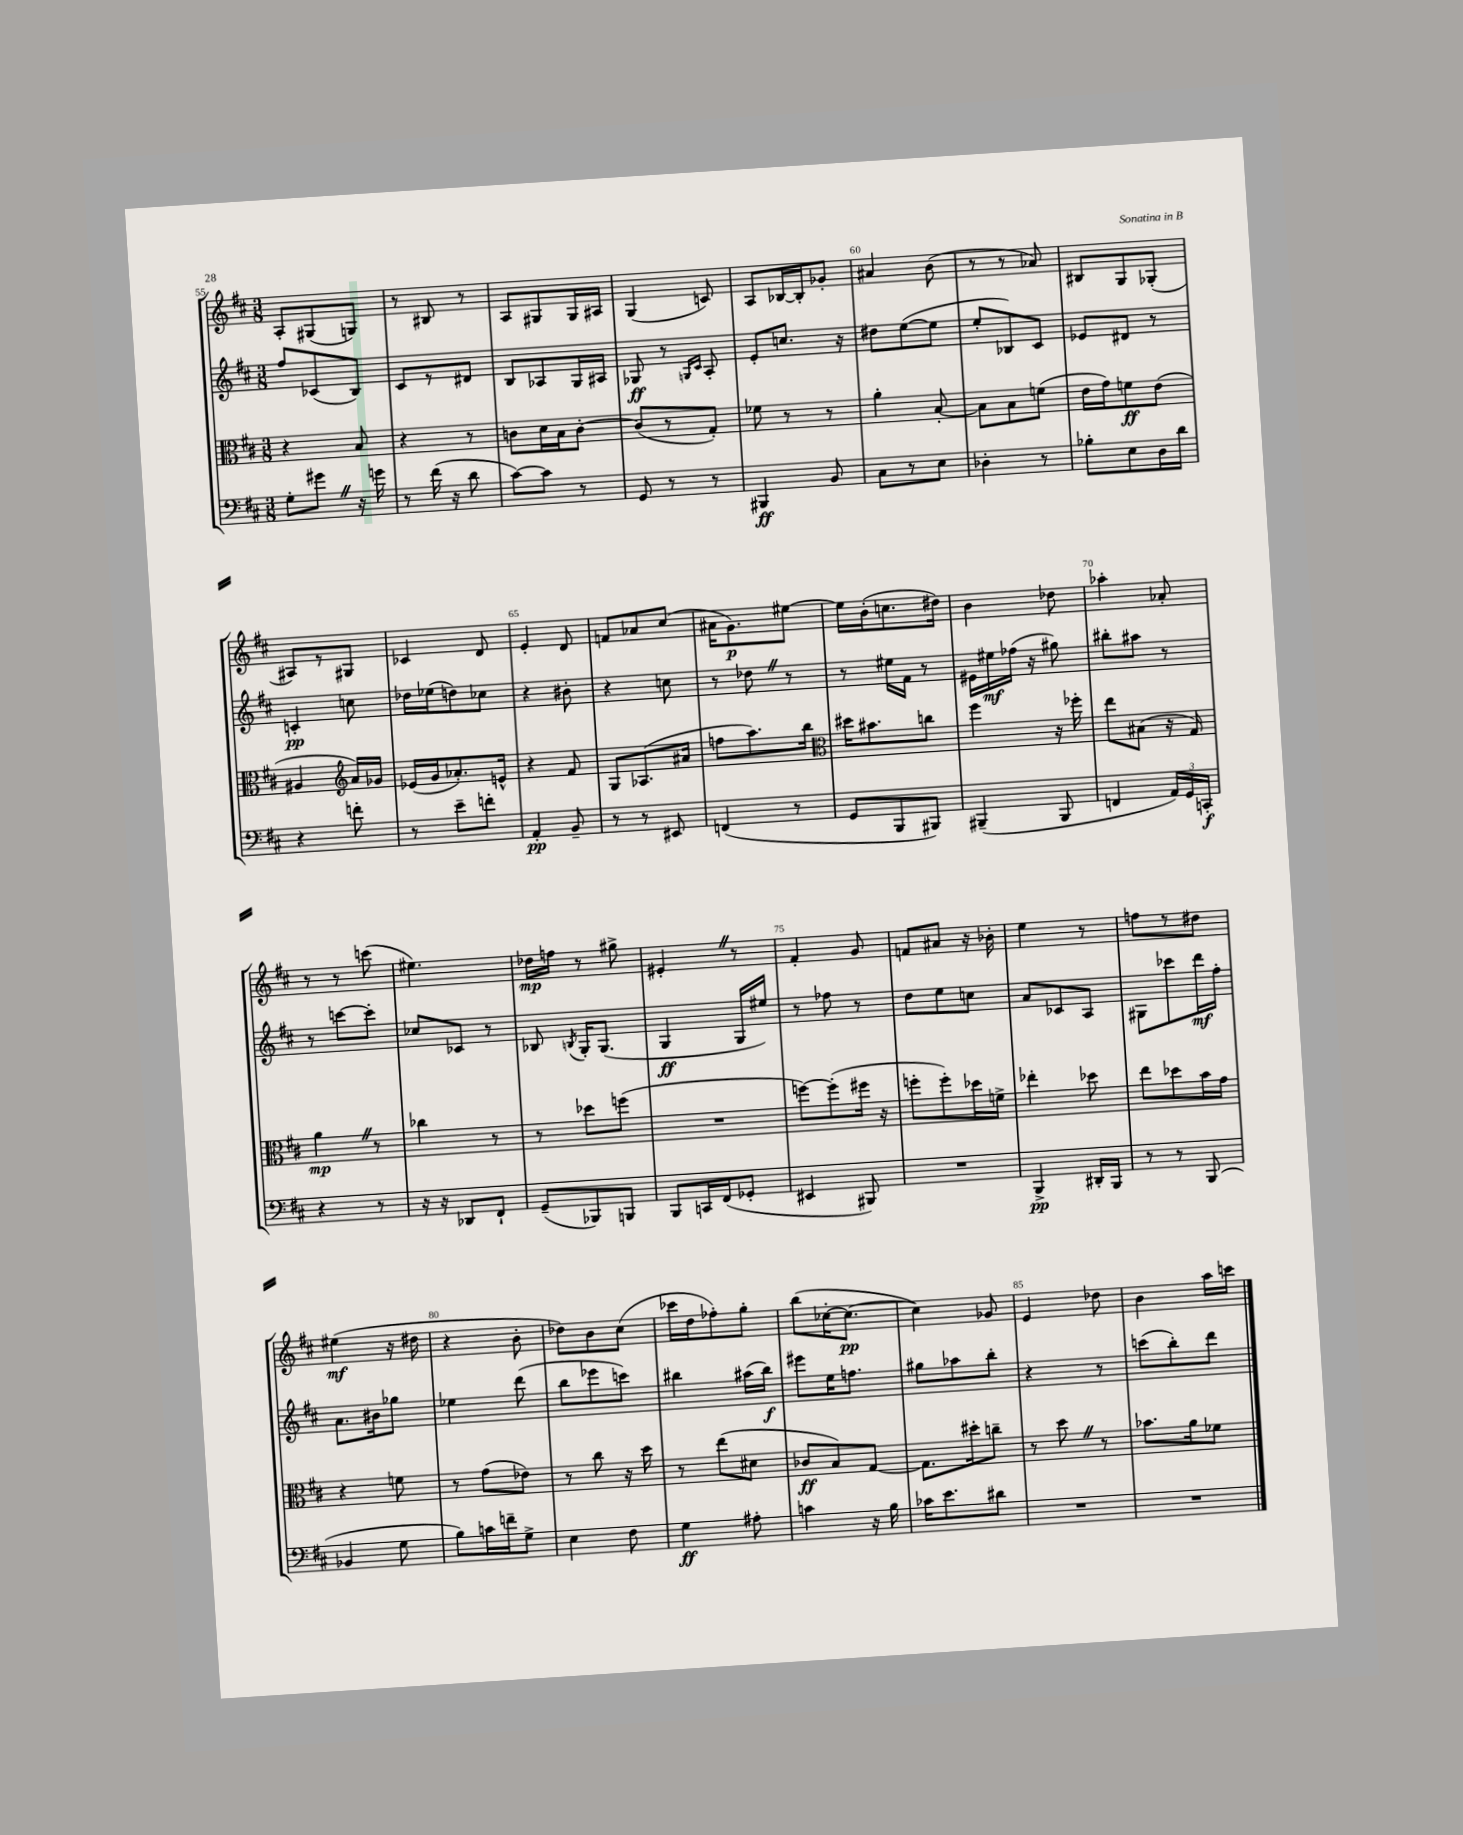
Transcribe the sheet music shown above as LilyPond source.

<<
\new StaffGroup <<
\new Staff = "s0" {
    \clef treble \key d \major \numericTimeSignature \time 3/8
    \autoBeamOff a8[-. gis8( g8]) |
    r8 bis8 r8 |
    a8[ gis8 gis16 ais16] |
    g4( c'8) |
    a8[ bes16~ bes16-. ges'8]-. |
    ais'4 b'8( |
    r8 r8 aes'8) |
    bis8[ g8 ges8]-.( |
    ais8[) r8 gis8] |
    ces'4 d'8 |
    e'4-. d'8 |
    f'8[ aes'8 cis''8]( |
    ais'16[ g'8.\p) eis''8]~ |
    eis''16[ b'16-.( c''8. dis''16]) |
    b'4 des''8 |
    aes''4-. aes'8-. |
    r8 r8 c'''8( |
    eis''4.) |
    des''16[\mp f''16] r8 gis''8-> |
    eis'4-. \once \override BreathingSign.text = \markup { \musicglyph "scripts.caesura.straight" } \breathe r8 |
    fis'4-. g'8 |
    f'8[ ais'8] r16 bes'16-. |
    e''4 r8 |
    f''8[ r8 dis''8] |
    eis''4\mf( r16 dis''16 |
    r4 b'8-. |
    des''8[) b'8 cis''8]( |
    ces'''16[ d''16 fes''8-.) g''8]-. |
    b''8[( ces''16~-. ces''8.]~\pp |
    ces''4) ges'8 |
    e'4 des''8 |
    b'4 a''16[ c'''16] \bar "|." |
}
\new Staff = "s1" {
    \clef treble \key d \major \numericTimeSignature \time 3/8
    \autoBeamOff fis''8[ ces'8( b8]) |
    cis'8[ r8 dis'8] |
    b8[ aes8 g16 ais16] |
    ges8\ff r8 \grace { g16[ cis'16] } a8-. |
    e'8[-. c''8.] r16 |
    dis''8[ e''8~( e''8] |
    e''8[-. bes8) cis'8] |
    ees'8[ dis'8] r8 |
    c'4-.\pp c''8 |
    des''16[ ees''16( d''8) ces''8] |
    r4 bis'8-. |
    r4 c''8 |
    r8 des''8 \once \override BreathingSign.text = \markup { \musicglyph "scripts.caesura.straight" } \breathe r8 |
    r8 eis''16[ fis'16] r8 |
    eis'16[ eis''16\mf fes''16]( r16 gis''8) |
    bis''8[-. ais''8] r8 |
    r8 c'''8[~ c'''8]-. |
    ces''8[ ces'8] r8 |
    bes8 \acciaccatura { b8 } g16[-. g8.]( |
    g4\ff g16[ eis''16]) |
    r8 fes''8 r8 |
    d''8[ e''8 c''8] |
    a'8[ ces'8 a8] |
    gis8[ ces'''8 d'''16\mf fis''16]-. |
    a'8.[ bis'16 ges''8] |
    ees''4 d'''8( |
    b''8[ ees'''8 c'''8]) |
    bis''4 ais''16[( bis''16]\f) |
    eis'''8[ e''16 f''8.] |
    gis''8[ aes''8 b''8]-. |
    r4 r8 |
    c'''8[( b''8-.) d'''8] \bar "|." |
}
\new Staff = "s2" {
    \clef alto \key d \major \numericTimeSignature \time 3/8
    \autoBeamOff r4 b8 |
    r4 r8 |
    c'8[ d'16 b16 c'8]~-. |
    c'8[( r8 g8]-.) |
    fes'8 r8 r8 |
    a'4-. b8~-. |
    b8[ b8 f'8]( |
    e'16[ g'16) f'8\ff e'8]( |
    ais4 \clef treble a'16[) ges'16] |
    ees'16[( g'16 aes'8.-.) e'16]-^ |
    r4 fis'8 |
    g8[ aes8.( ais'16] |
    f''8[ a''8.) b''16] |
    \clef alto dis''16[ bis'8. c''8] |
    fis''4 r16 fes''16-. |
    e''8[ bis8]( r16 g16) |
    a'4\mp \once \override BreathingSign.text = \markup { \musicglyph "scripts.caesura.straight" } \breathe r8 |
    ces''4 r8 |
    r8 des''8[ f''8]( |
    R4. |
    f''8[~) f''8-.( fis''16] r16 |
    f''8[-. f''8-.) des''16 f'16]-> |
    ees''4-. des''8 |
    e''8[ des''8 b'16 g'16] |
    r4 f'8 |
    r8 g'8[( ees'8]) |
    r8 cis''8 r16 d''16 |
    r8 e''8[( dis'8] |
    ces'8[\ff b8) g8]~ |
    g8.[ dis''16-. c''8]-- |
    r8 d''8 \once \override BreathingSign.text = \markup { \musicglyph "scripts.caesura.straight" } \breathe r8 |
    bes'8.[ a'16 fes'8] \bar "|." |
}
\new Staff = "s3" {
    \clef bass \key d \major \numericTimeSignature \time 3/8
    \autoBeamOff g8[-. gis'8] \once \override BreathingSign.text = \markup { \musicglyph "scripts.caesura.straight" } \breathe r16 g'16 |
    r8 fis'16( r16 d'8 |
    cis'8[~) cis'8] r8 |
    g,8 r8 r8 |
    bis,,4\ff b,8 |
    cis8[ r8 e8] |
    des4-. r8 |
    bes8[-. e8 d16 d'16] |
    r4 f'8-. |
    r8 e'8[-- f'8]-. |
    a,4-.\pp b,8-- |
    r8 r8 eis,8 |
    f,4( r8 |
    g,8[ b,,8 bis,,8]) |
    bis,,4--( bis,,8 |
    f,4 \tuplet 3/2 { a,16[) g,16 c,16]-.\f } |
    r4 r8 |
    r16 r16 des,8[ fis,8]-! |
    g,8[--( bes,,8) b,,8] |
    b,,8[ c,16 fis,16( ges,8]-. |
    eis,4 bis,,8) |
    R4. |
    b,,4->\pp dis,16[-. b,,16] |
    r8 r8 b,,8( |
    bes,4 g8 |
    b8[) c'16 f'16-- g8]-> |
    e4 fis8 |
    g4\ff ais8-. |
    c'4 r16 b16 |
    ces'16[ e'8. dis'8] |
    R4. |
    R4. \bar "|." |
}
>>
>>
\layout { \context { \Score currentBarNumber = #55 \override BarNumber.break-visibility = ##(#f #t #t) barNumberVisibility = #(every-nth-bar-number-visible 5) } }
